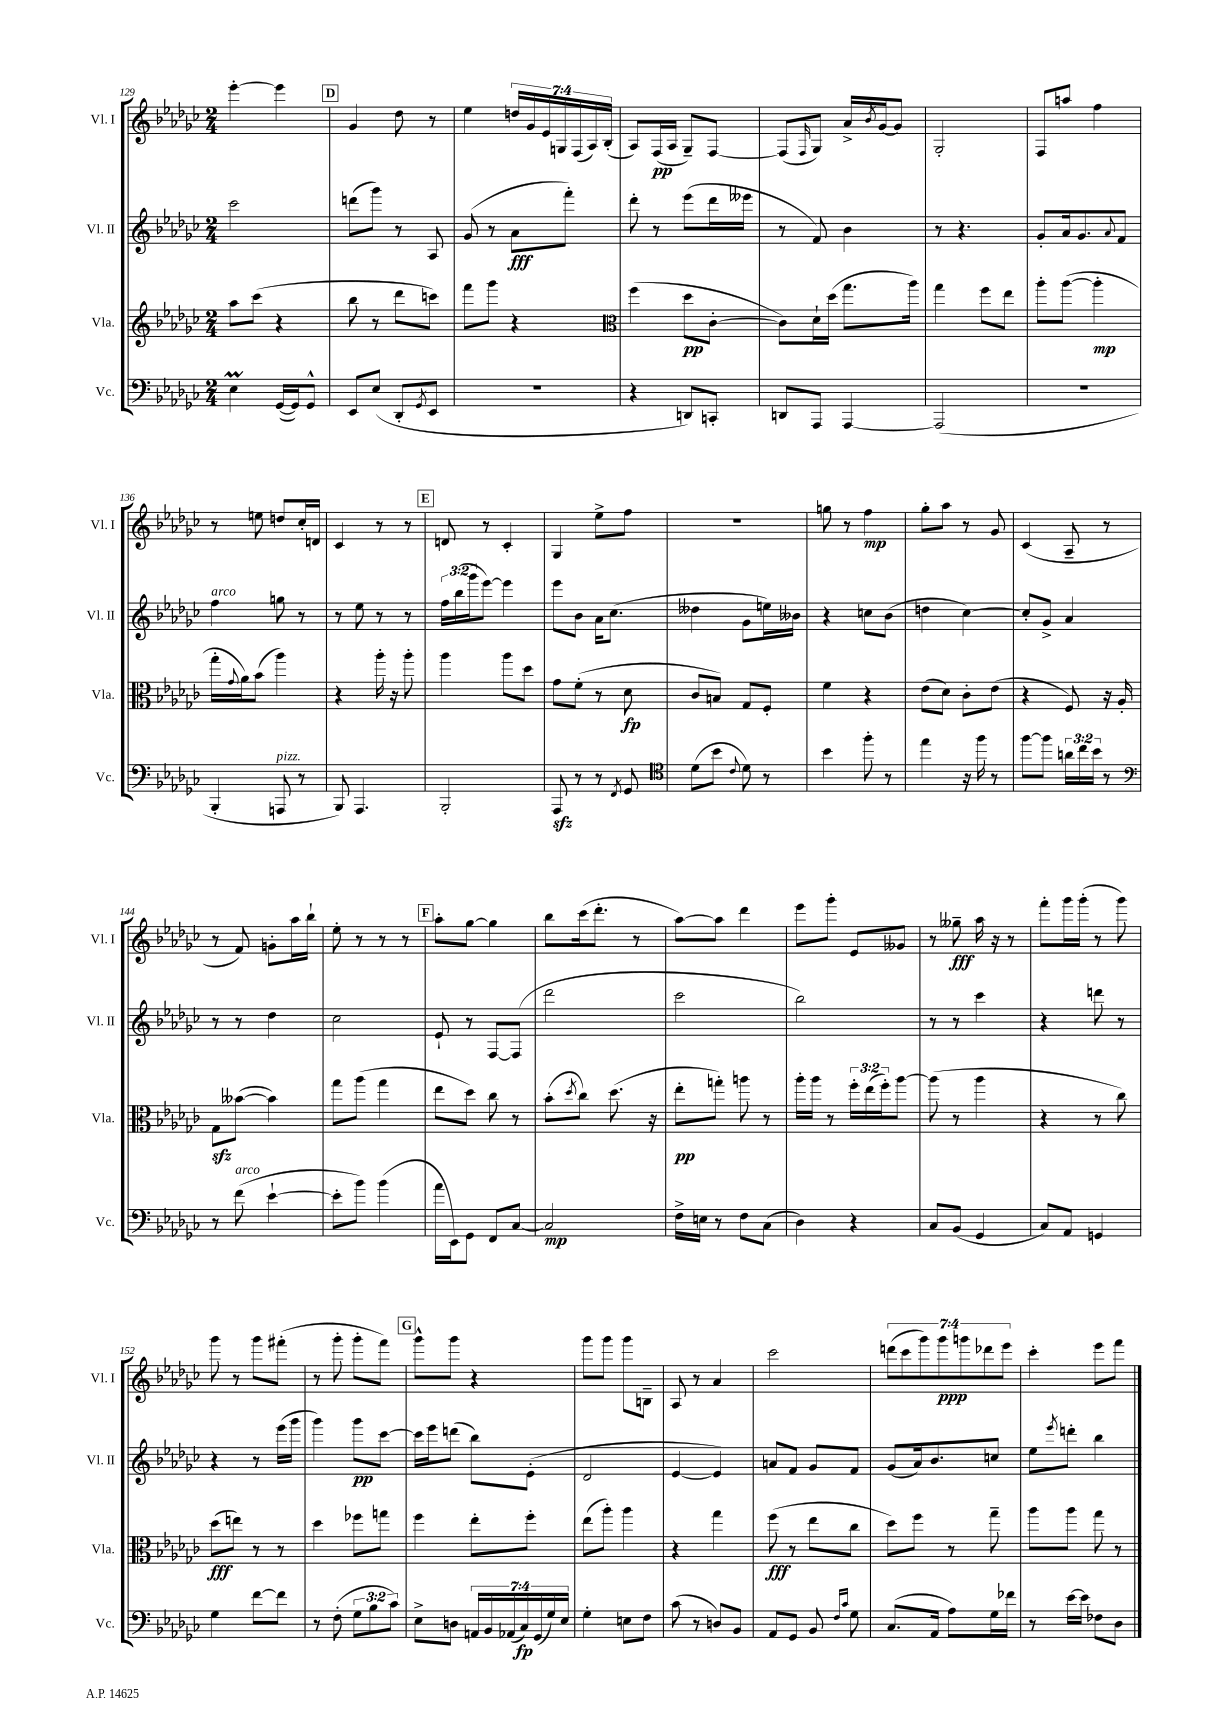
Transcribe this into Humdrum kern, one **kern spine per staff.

**kern	**dynam	**kern	**dynam	**kern	**dynam	**kern	**dynam
*part4	*part4	*part3	*part3	*part2	*part2	*part1	*part1
*staff4	*staff4	*staff3	*staff3	*staff2	*staff2	*staff1	*staff1
*I"Vc.	*	*I"Vla.	*	*I"Vl. II	*	*I"Vl. I	*
*I'Vc.	*	*I'Vla.	*	*I'Vl. II	*	*I'Vl. I	*
*clefF4	*	*clefG2	*	*clefG2	*	*clefG2	*
*k[b-e-a-d-g-c-]	*	*k[b-e-a-d-g-c-]	*	*k[b-e-a-d-g-c-]	*	*k[b-e-a-d-g-c-]	*
*M2/4	*	*M2/4	*	*M2/4	*	*M2/4	*
=129	=129	=129	=129	=129	=129	=129	=129
4E-M\	.	8aa-\L	.	2ccc-\	.	[4eee-'\	.
.	.	(8ccc-\J	.	.	.	.	.
([16GG-/LL	.	4r	.	.	.	4eee-\]	.
16GG-/J])	.	.	.	.	.	.	.
8GG-^^/J	.	.	.	.	.	.	.
!!LO:REH:place=s1:t=D
=130	=130	=130	=130	=130	=130	=130	=130
8EE-/L	.	8bb-\	.	(8dddn\L	.	4g-/	.
(8E-/J	.	8r	.	8ggg-\J)	.	.	.
8DD-'/L	.	8ddd-\L	.	8r	.	8dd-\	.
8qGG-/	.	.	.	.	.	.	.
8EE-/J	.	8cccn\J)	.	8A-/	.	8r	.
=131	=131	=131	=131	=131	=131	=131	=131
2r	.	8fff\L	.	(8g-/	.	4ee-\	.
.	.	8ggg-\J	.	8r	.	.	.
.	.	4r	.	8a-\L	fff	28ddn/LL	.
.	.	.	.	.	.	28g-/	.
.	.	.	.	.	.	28e-/	.
.	.	.	.	.	.	28Gn/	.
.	.	.	.	8fff'\J)	.	.	.
.	.	.	.	.	.	(28F/	.
.	.	.	.	.	.	28A-/)	.
.	.	.	.	.	.	(28B-'/JJ	.
=132	=132	=132	=132	=132	=132	=132	=132
*	*	*clefC3	*	*	*	*	*
4r	.	(4ff\	.	8ddd-'\	.	8A-/L)	.
.	.	.	.	8r	.	(16F/L	pp
.	.	.	.	.	.	16A-/JJ	.
8DDn/L)	.	8dd-\L	pp	(8eee-\L	.	8G-~/L)	.
8CCn'/J	.	[8c-'\J	.	16ddd-\L	.	[8F/J	.
.	.	.	.	16eee--X\JJ	.	.	.
=133	=133	=133	=133	=133	=133	=133	=133
8DDn/L	.	8c-\L])	.	8r	.	(8F/L]	.
.	.	.	.	.	.	16qqF/	.
8AAA-/J	.	16d-`\L	.	8f/)	.	8G-/J)	.
.	.	(16dd-\JJ	.	.	.	.	.
[4AAA-/	.	8.gg-\L	.	4b-\	.	16a-^/LL	.
.	.	.	.	.	.	8qb-/	.
.	.	.	.	.	.	[16g-/J	.
.	.	.	.	.	.	8g-/J]	.
.	.	16aa-\Jk)	.	.	.	.	.
=134	=134	=134	=134	=134	=134	=134	=134
(2AAA-/]	.	4gg-\	.	8r	.	2G-'/	.
.	.	.	.	4.r	.	.	.
.	.	8ff\L	.	.	.	.	.
.	.	8ee-\J	.	.	.	.	.
=135	=135	=135	=135	=135	=135	=135	=135
2r	.	8aa-'\L	.	8g-'/L	.	8F/L	.
.	.	([8aa-\J	.	16a-/k	.	8aan/J	.
.	.	.	.	8.g-/	.	.	.
.	.	4aa-'\]	mp	.	.	4ff\	.
.	.	.	.	8qqa-/	.	.	.
.	.	.	.	8f/J	.	.	.
!!LO:LB:g=z
=136	=136	=136	=136	=136	=136	=136	=136
!	!	!	!	!LO:TX:a:i:t=arco	!	!	!
4BBB-'/	.	16gg-'\LL	.	4ff\	.	8r	.
.	.	8qqg-/	.	.	.	.	.
.	.	16a-\J)	.	.	.	.	.
.	.	(8b-\J	.	.	.	8een\	.
!LO:TX:a:i:t=pizz.	!	!	!	!	!	!	!
8AAAn/	.	4aa-\)	.	8ggn\	.	8ddn/L	.
8r	.	.	.	8r	.	16cc-'/L	.
.	.	.	.	.	.	16dn/JJ	.
=137	=137	=137	=137	=137	=137	=137	=137
8BBB-/)	.	4r	.	8r	.	4c-/	.
4.AAA-/	.	.	.	8ee-\	.	.	.
.	.	16aa-'\	.	8r	.	8r	.
.	.	16r	.	.	.	.	.
.	.	8aa-'\	.	8r	.	8r	.
!!LO:REH:place=s1:t=E
=138	=138	=138	=138	=138	=138	=138	=138
2BBB-'/	.	4aa-\	.	24ff\LL	.	8dn/	.
.	.	.	.	(24bb-\	.	.	.
.	.	.	.	24ggg-\J	.	.	.
.	.	.	.	[8eee-\J)	.	8r	.
.	.	8aa-\L	.	4eee-\]	.	4c-'/	.
.	.	8dd-\J	.	.	.	.	.
=139	=139	=139	=139	=139	=139	=139	=139
8AAA-zz/	.	8g-\L	.	8eee-\L	.	4G-/	.
8r	.	(8f'\J	.	8b-\J	.	.	.
8r	.	8r	.	16a-\KL	.	8ee-^\L	.
.	.	.	.	(8.cc-\J	.	.	.
8qFF/	.	.	.	.	.	.	.
8GG-/	.	8d-\	fp	.	.	8ff\J	.
=140	=140	=140	=140	=140	=140	=140	=140
*clefC4	*	*	*	*	*	*	*
(8d-\L	.	8c-/L	.	4dd--X\	.	2r	.
8b-\J	.	8Bn/J)	.	.	.	.	.
8qqc-/	.	.	.	.	.	.	.
8d-\)	.	8G-/L	.	8g-\L	.	.	.
8r	.	8F'/J	.	16een\L)	.	.	.
.	.	.	.	16b--X\JJ	.	.	.
=141	=141	=141	=141	=141	=141	=141	=141
4b-\	.	4f\	.	4r	.	8ggn\	.
.	.	.	.	.	.	8r	.
8ff'\	.	4r	.	8ccn\L	.	4ff\	mp
8r	.	.	.	(8b-\J	.	.	.
=142	=142	=142	=142	=142	=142	=142	=142
4ee-\	.	(8e-\L	.	4ddn\	.	8gg-'\L	.
.	.	8d-\J)	.	.	.	8aa-\J	.
16r	.	8c-'\L	.	[4cc-\)	.	8r	.
16ff\	.	.	.	.	.	.	.
8r	.	(8e-\J	.	.	.	8g-/	.
=143	=143	=143	=143	=143	=143	=143	=143
[8ff\L	.	4r	.	8cc-'/L]	.	(4c-/	.
8ff\J]	.	.	.	8g-^/J	.	.	.
24an\LL	.	8F/)	.	4a-/	.	8A-~/	.
24cc-\	.	.	.	.	.	.	.
24b-\JJ	.	.	.	.	.	.	.
8r	.	16r	.	.	.	8r	.
.	.	16A-'/	.	.	.	.	.
!!LO:LB:g=z
=144	=144	=144	=144	=144	=144	=144	=144
*clefF4	*	*	*	*	*	*	*
8r	.	8G-zz\L	.	8r	.	8r	.
!LO:TX:a:i:t=arco	!	!	!	!	!	!	!
(8f\	.	([8b--X\J	.	8r	.	8f/)	.
[4e-`\	.	4b--\])	.	4dd-\	.	8gn'\L	.
.	.	.	.	.	.	16aa-\L	.
.	.	.	.	.	.	16bb-`\JJ	.
=145	=145	=145	=145	=145	=145	=145	=145
8e-'\L]	.	8gg-\L	.	2cc-\	.	8ee-'\	.
8b-\J)	.	(8aa-\J	.	.	.	8r	.
(4b-\	.	4gg-\	.	.	.	8r	.
.	.	.	.	.	.	8r	.
!!LO:REH:place=s1:t=F
=146	=146	=146	=146	=146	=146	=146	=146
16a-\LL	.	8ee-\L	.	8e-`/	.	8aa-'\L	.
16EE-\J)	.	.	.	.	.	.	.
8GG-\J	.	8dd-\J)	.	8r	.	[8gg-\J	.
8FF/L	.	8cc-\	.	[8F/L	.	4gg-\]	.
[8C-/J	.	8r	.	(8F/J]	.	.	.
=147	=147	=147	=147	=147	=147	=147	=147
2C-/]	mp	(8b-'\L	.	2ddd-\	.	8bb-\L	.
.	.	8qdd-/	.	.	.	.	.
.	.	8cc-\J)	.	.	.	(16ccc-\k	.
.	.	.	.	.	.	8.ddd-'\J	.
.	.	(8.dd-\	.	.	.	.	.
.	.	.	.	.	.	8r	.
.	.	16r	.	.	.	.	.
=148	=148	=148	=148	=148	=148	=148	=148
16F^\LL	.	8ee-'\L	pp	2ccc-\	.	[8aa-\L)	.
16En\JJ	.	.	.	.	.	.	.
8r	.	8ggn'\J)	.	.	.	8aa-\J]	.
8F\L	.	8aan\	.	.	.	4ddd-\	.
(8C-\J	.	8r	.	.	.	.	.
=149	=149	=149	=149	=149	=149	=149	=149
4D-\)	.	16aa-'\LL	.	2bb-\)	.	8eee-\L	.
.	.	16aa-\JJ	.	.	.	.	.
.	.	8r	.	.	.	8ggg-'\J	.
4r	.	24ff'\LL	.	.	.	8e-/L	.
.	.	(24ee-\	.	.	.	.	.
.	.	24ff'\J)	.	.	.	.	.
.	.	[8aa-\J	.	.	.	8g--X/J	.
=150	=150	=150	=150	=150	=150	=150	=150
8C-/L	.	(8aa-\]	.	8r	.	8r	.
(8BB-/J	.	8r	.	8r	.	8gg--X~\	fff
4GG-/	.	4aa-\	.	4ccc-\	.	16aa-\	.
.	.	.	.	.	.	16r	.
.	.	.	.	.	.	8r	.
=151	=151	=151	=151	=151	=151	=151	=151
8C-/L)	.	4r	.	4r	.	8fff'\L	.
8AA-/J	.	.	.	.	.	16ggg-\L	.
.	.	.	.	.	.	(16ggg-'\JJ	.
4GGn/	.	8r	.	8dddn\	.	8r	.
.	.	8cc-\)	.	8r	.	8ggg-\)	.
!!LO:LB:g=z
=152	=152	=152	=152	=152	=152	=152	=152
4G-\	.	(8dd-\L	fff	4r	.	8ggg-\	.
.	.	8een\J)	.	.	.	8r	.
[8f\L	.	8r	.	8r	.	8ggg-\L	.
8f\J]	.	8r	.	(16eee-\LL	.	(8fff#X'\J	.
.	.	.	.	16ggg-\JJ	.	.	.
=153	=153	=153	=153	=153	=153	=153	=153
8r	.	4dd-\	.	4ggg-\)	.	8r	.
(8F'\	.	.	.	.	.	8ggg-'\	.
12G-\L	.	8ff-X\L	.	8ggg-\L	pp	8ggg-'\L	.
12B-\	.	.	.	.	.	.	.
.	.	8ggn\J	.	[8ccc-\J	.	8fff\J)	.
12c-\J)	.	.	.	.	.	.	.
!!LO:REH:place=s1:t=G
=154	=154	=154	=154	=154	=154	=154	=154
8E-^\L	.	4ff\	.	16ccc-\LL]	.	8ggg-^^\L	.
.	.	.	.	16eee-\J	.	.	.
8Dn\J	.	.	.	(8dddn\J	.	8ggg-\J	.
28AAn/LL	.	8ee-'\L	.	8bb-\L)	.	4r	.
28BB-/	.	.	.	.	.	.	.
(28AA-X/	.	.	.	.	.	.	.
28C-/)	fp	.	.	.	.	.	.
.	.	8ff'\J	.	(8e-'\J	.	.	.
(28GG-/	.	.	.	.	.	.	.
28G-/)	.	.	.	.	.	.	.
28E-/JJ	.	.	.	.	.	.	.
=155	=155	=155	=155	=155	=155	=155	=155
4G-'\	.	(8ee-\L	.	2d-/	.	8ggg-\L	.
.	.	8aa-'\J)	.	.	.	8ggg-\J	.
8En\L	.	4aa-\	.	.	.	8ggg-\L	.
8F\J	.	.	.	.	.	8Bn~\J	.
=156	=156	=156	=156	=156	=156	=156	=156
(8c-\	.	4r	.	[4e-/	.	8A-/	.
8r	.	.	.	.	.	8r	.
8Dn/L)	.	4gg-\	.	4e-/])	.	4a-/	.
8BB-/J	.	.	.	.	.	.	.
=157	=157	=157	=157	=157	=157	=157	=157
8AA-/L	.	(8ff\	fff	8an/L	.	2ccc-\	.
8GG-/J	.	8r	.	8f/J	.	.	.
8BB-/	.	8ee-\L	.	8g-/L	.	.	.
16qqF/LL	.	.	.	.	.	.	.
16qqc-/JJ	.	.	.	.	.	.	.
8G-\	.	8cc-\J	.	8f/J	.	.	.
=158	=158	=158	=158	=158	=158	=158	=158
(8.C-/L	.	8dd-\L)	.	(8g-/L	.	(14dddn\L	.
.	.	.	.	.	.	14ccc-\	.
.	.	8ff\J	.	16a-/k)	.	.	.
.	.	.	.	.	.	14ggg-\)	.
16AA-/Jk	.	.	.	8.b-/	.	.	.
.	.	.	.	.	.	14ggg-\	ppp
8A-\L)	.	8r	.	.	.	.	.
.	.	.	.	.	.	14gggn\	.
.	.	.	.	.	.	14ddd-X\	.
16G-\L	.	8gg-~\	.	8ccn/J	.	.	.
.	.	.	.	.	.	14eee-\J	.
16f-X\JJ	.	.	.	.	.	.	.
=159	=159	=159	=159	=159	=159	=159	=159
8r	.	8aa-\L	.	8ee-\L	.	4ccc-'\	.
.	.	.	.	8qeee-/	.	.	.
[16e-\LL	.	8aa-\J	.	8dddn'\J	.	.	.
16e-\JJ]	.	.	.	.	.	.	.
8F-X\L	.	8gg-\	.	4bb-\	.	8eee-\L	.
8D-\J	.	8r	.	.	.	8fff\J	.
==	==	==	==	==	==	==	==
*-	*-	*-	*-	*-	*-	*-	*-
